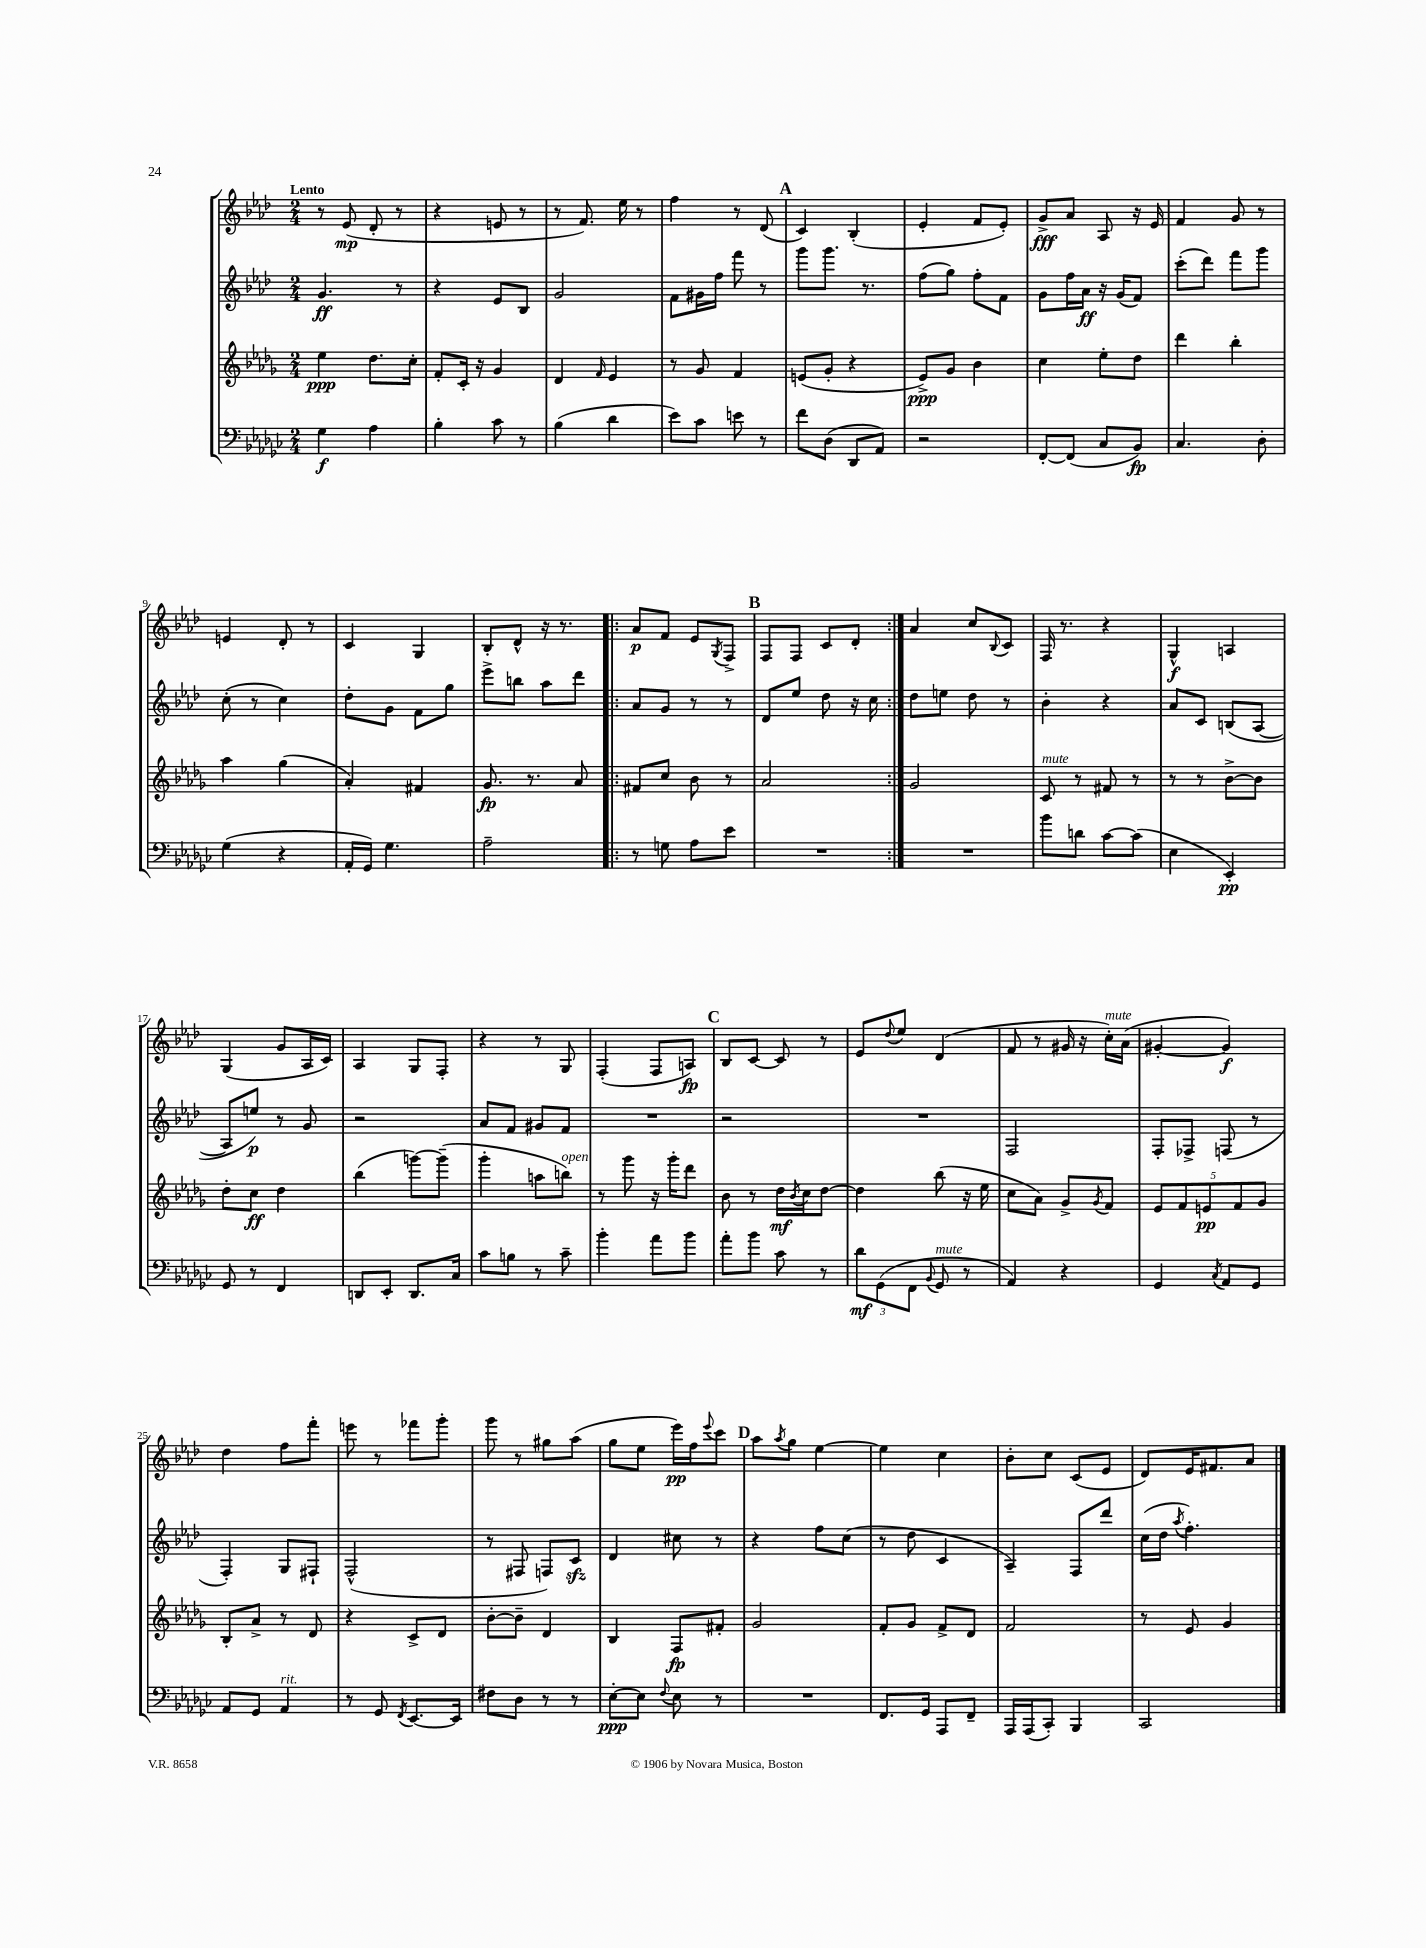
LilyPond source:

<<
\new StaffGroup <<
\new Staff = "s0" {
    \clef treble \key aes \major \numericTimeSignature \time 2/4 \tempo "Lento"
    r8 ees'8\mp( des'8-. r8 |
    r4 e'8 r8 |
    r8 f'8.) ees''16 r8 |
    f''4 r8 des'8( |
    \mark \markup { \bold "A" } c'4) bes4-.( |
    ees'4-. f'8 ees'8-.) |
    g'8->\fff aes'8 aes8 r16 ees'16 |
    f'4 g'8 r8 |
    e'4 des'8-. r8 |
    c'4 g4 |
    bes8-. des'8-^ r16 r8. |
    \repeat volta 2 { aes'8\p f'8 ees'8 \acciaccatura { g8 } f8-> |
    \mark \markup { \bold "B" } f8 f8 c'8 des'8-. | }
    aes'4 c''8 \appoggiatura { bes8 } c'8 |
    f16 r8. r4 |
    g4-^\f a4 |
    g4( g'8 aes16 c'16) |
    aes4 g8 f8-. |
    r4 r8 g8 |
    f4-.( f8 a8\fp) |
    \mark \markup { \bold "C" } bes8 c'8~ c'8 r8 |
    ees'8 \appoggiatura { des''8 } ees''8 des'4( |
    f'8 r8 gis'16 r16 c''16-.^\markup { \italic "mute" }) aes'16( |
    gis'4~-. gis'4\f) |
    des''4 f''8 f'''8-. |
    e'''8 r8 fes'''8 g'''8-. |
    g'''8 r8 gis''8 aes''8( |
    g''8 ees''8 ees'''16\pp) f''16 \appoggiatura { ees'''8 } c'''8 |
    \mark \markup { \bold "D" } aes''8 \acciaccatura { aes''8 } g''8 ees''4~ |
    ees''4 c''4 |
    bes'8-. c''8 c'8( ees'8 |
    des'8) ees'16 fis'8. aes'8 \bar "|." |
}
\new Staff = "s1" {
    \clef treble \key aes \major \numericTimeSignature \time 2/4
    g'4.\ff r8 |
    r4 ees'8 bes8 |
    g'2 |
    f'8 gis'16 f''16 f'''8 r8 |
    \mark \markup { \bold "A" } g'''8 g'''8. r8. |
    f''8( g''8) f''8-. f'8 |
    g'8 f''16 aes'16\ff r16 g'16( f'8) |
    c'''8-.( des'''8) f'''8 g'''8 |
    c''8-.( r8 c''4) |
    des''8-. g'8 f'8 g''8 |
    ees'''8-> b''8 aes''8 des'''8 |
    \repeat volta 2 { aes'8 g'8 r8 r8 |
    \mark \markup { \bold "B" } des'8 ees''8 des''8 r16 c''16 | }
    des''8 e''8 des''8 r8 |
    bes'4-. r4 |
    aes'8 c'8 b8( aes8~ |
    aes8 e''8\p) r8 g'8 |
    r2 |
    aes'8 f'8 gis'8 f'8 |
    R2 |
    \mark \markup { \bold "C" } r2 |
    R2 |
    f2 |
    f8-. fes8-> f8( r8 |
    f4-.) g8 fis8-! |
    f2-^( |
    r8 fis8 f8) c'8\sfz |
    des'4 cis''8 r8 |
    \mark \markup { \bold "D" } r4 f''8 c''8( |
    r8 des''8 c'4 |
    aes4--) f8 des'''8 |
    c''16( des''16 \acciaccatura { aes''8 } f''4.-.) \bar "|." |
}
\new Staff = "s2" {
    \clef treble \key des \major \numericTimeSignature \time 2/4
    ees''4\ppp des''8. c''16-. |
    f'8-. c'16-. r16 ges'4 |
    des'4 \grace { f'16 } ees'4 |
    r8 ges'8 f'4 |
    \mark \markup { \bold "A" } e'8( ges'8-. r4 |
    ees'8->\ppp) ges'8 bes'4 |
    c''4 ees''8-. des''8 |
    des'''4 bes''4-. |
    aes''4 ges''4( |
    aes'4-.) fis'4 |
    ges'8.\fp r8. aes'8 |
    \repeat volta 2 { fis'8 c''8 bes'8 r8 |
    \mark \markup { \bold "B" } aes'2 | }
    ges'2 |
    c'8^\markup { \italic "mute" } r8 fis'8 r8 |
    r8 r8 bes'8~-> bes'8 |
    des''8-. c''8\ff des''4 |
    bes''4( g'''8~) g'''8--( |
    ges'''4-. a''8 b''8^\markup { \italic "open" }) |
    r8 ges'''8 r16 ges'''16-. des'''8 |
    \mark \markup { \bold "C" } bes'8 r8 des''16\mf \acciaccatura { bes'8 } c''16 des''8~ |
    des''4 bes''8( r16 ees''16 |
    c''8 aes'8) ges'8-> \acciaccatura { ges'8 } f'8 |
    \tuplet 5/4 { ees'8 f'8 e'8\pp f'8 ges'8 } |
    bes8-. aes'8-> r8 des'8 |
    r4 c'8-> des'8 |
    bes'8~-. bes'8-- des'4 |
    bes4 f8\fp fis'8-. |
    \mark \markup { \bold "D" } ges'2 |
    f'8-. ges'8 f'8-> des'8 |
    f'2 |
    r8 ees'8 ges'4 \bar "|." |
}
\new Staff = "s3" {
    \clef bass \key ges \major \numericTimeSignature \time 2/4
    ges4\f aes4 |
    bes4-. ces'8 r8 |
    bes4( des'4 |
    ees'8) ces'8 e'8 r8 |
    \mark \markup { \bold "A" } f'8 des8( des,8 aes,8) |
    r2 |
    f,8~-. f,8( ces8 bes,8\fp) |
    ces4. des8-. |
    ges4( r4 |
    aes,16-. ges,16) ges4. |
    aes2-- |
    \repeat volta 2 { r8 g8 aes8 ees'8 |
    \mark \markup { \bold "B" } R2 | }
    R2 |
    bes'8 d'8 ces'8~ ces'8( |
    ees4 ees,4-.\pp) |
    ges,8 r8 f,4 |
    d,8 ees,8-. d,8. ces16 |
    ces'8 b8 r8 ces'8-- |
    bes'4-. aes'8 bes'8 |
    \mark \markup { \bold "C" } aes'8-. bes'8 ces'8 r8 |
    \tuplet 3/2 { des'8\mf ges,8( f,8 } \appoggiatura { bes,8 } ges,8^\markup { \italic "mute" } r8 |
    aes,4) r4 |
    ges,4 \acciaccatura { ces8 } aes,8 ges,8 |
    aes,8 ges,8 aes,4^\markup { \italic "rit." } |
    r8 ges,8 \acciaccatura { f,8 } ees,8.~ ees,16 |
    fis8 des8 r8 r8 |
    ees8~-.\ppp ees8 \appoggiatura { f8 } ees8 r8 |
    \mark \markup { \bold "D" } R2 |
    f,8. ges,16 aes,,8 f,8-- |
    aes,,16 aes,,16( ces,8-.) bes,,4 |
    ces,2 \bar "|." |
}
>>
>>
